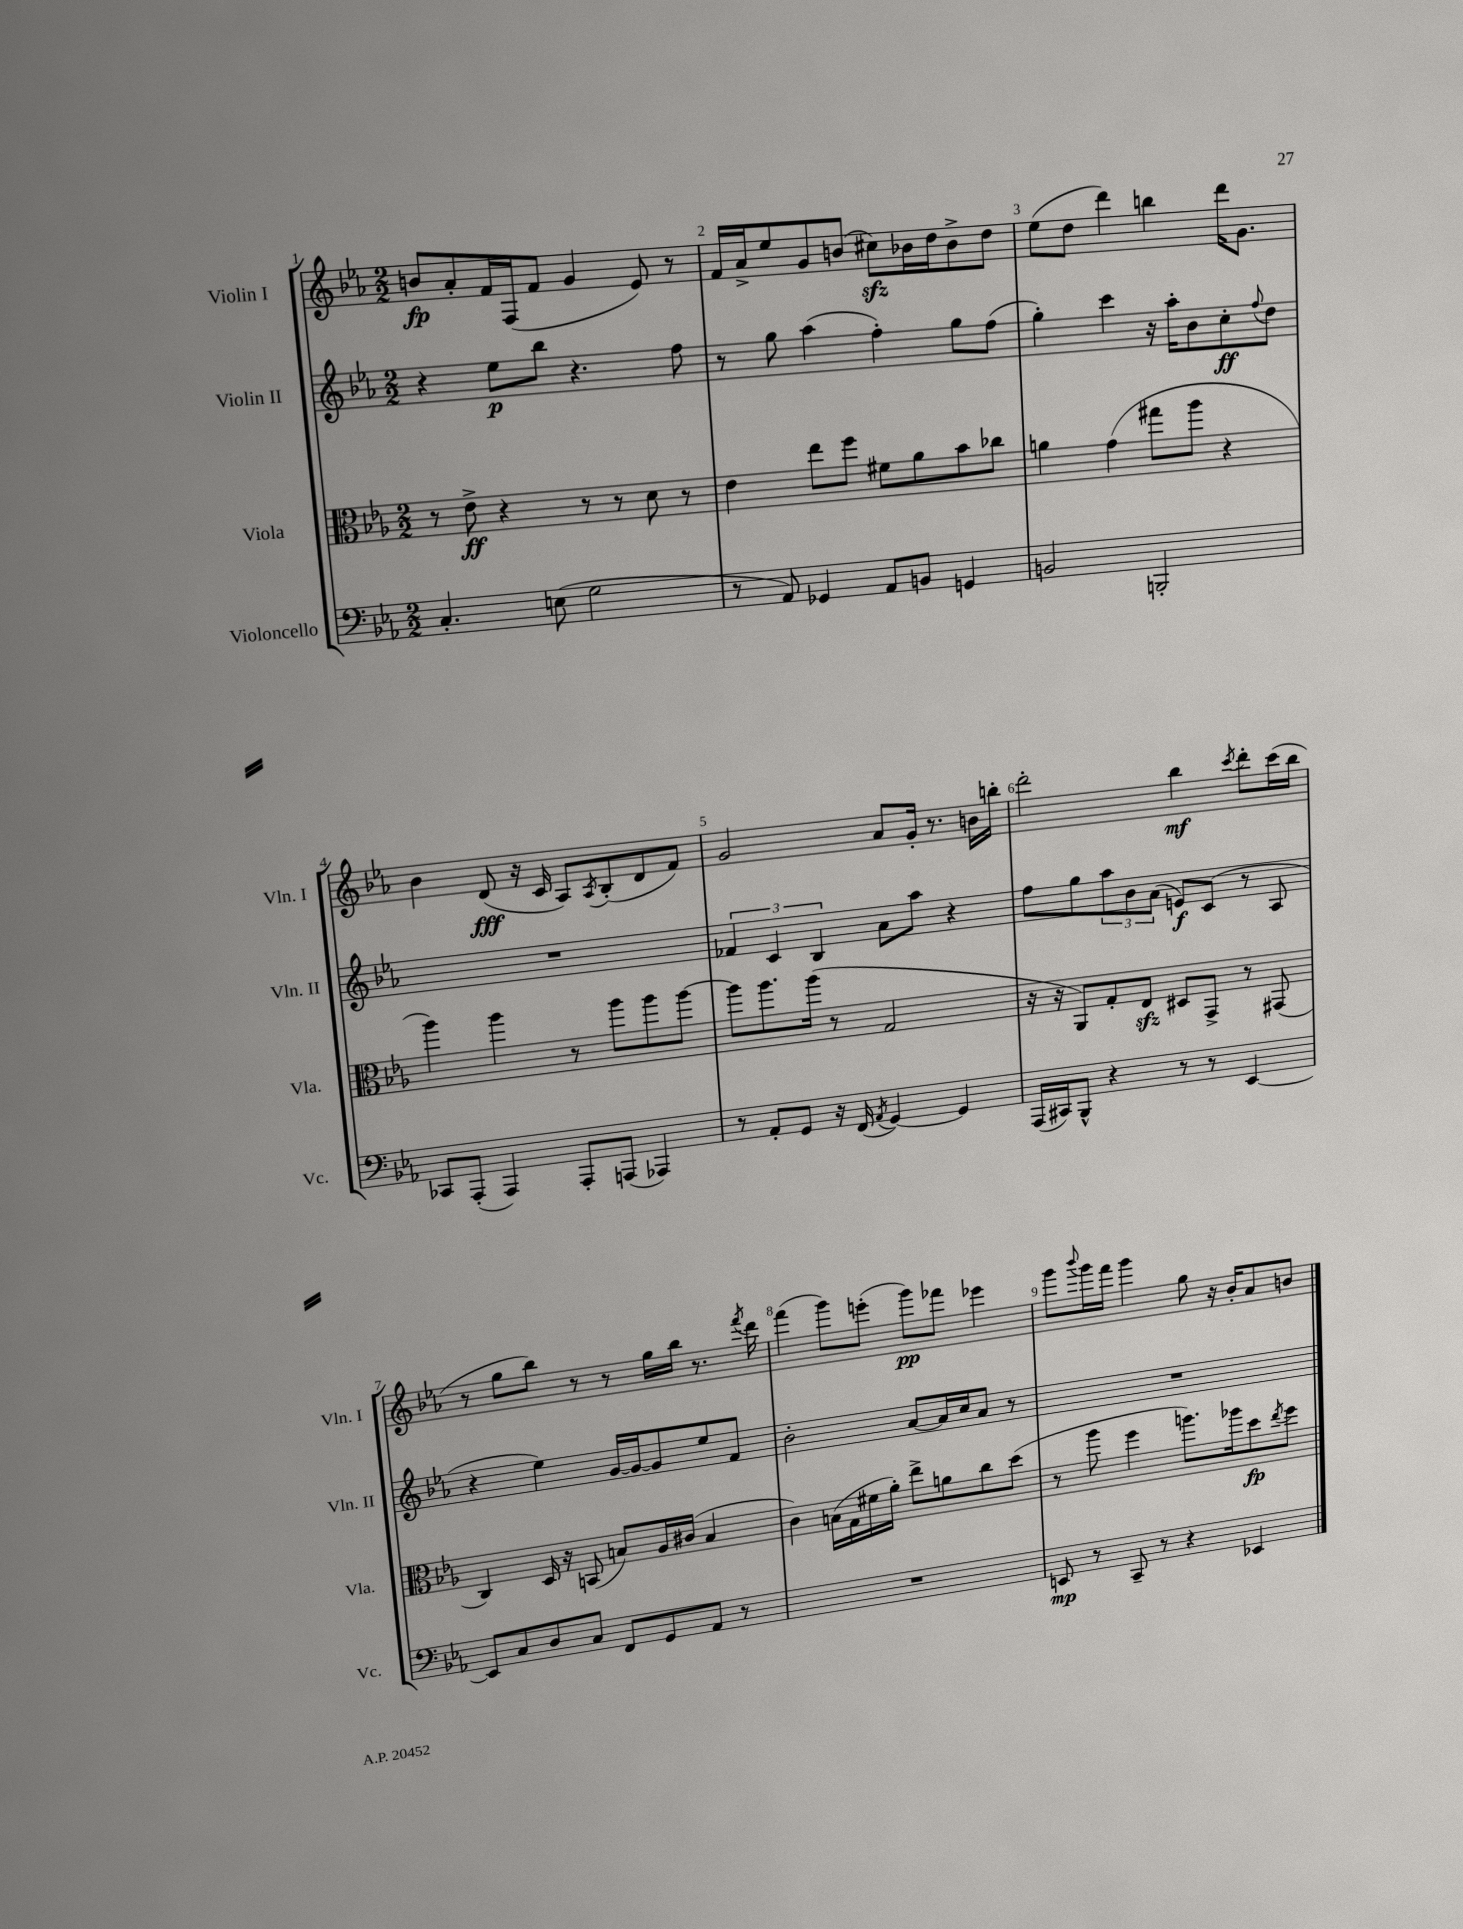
<<
\new StaffGroup <<
\new Staff = "s0" \with { instrumentName = "Violin I" shortInstrumentName = "Vln. I" } {
    \clef treble \key ees \major \numericTimeSignature \time 2/2
    b'8\fp aes'8-. f'16 f16( f'8 g'4 ees'8) r8 |
    f'16 aes'16-> ees''8 g'8 b'8( cis''8\sfz) bes'16 d''16 bes'8-> d''8 |
    ees''8( d''8 d'''4) b''4 d'''16 g'8. |
    bes'4 d'8\fff( r16 c'16 aes8) \acciaccatura { aes8 } bes8-.( d'8 f'8) |
    g'2 aes'8 g'16-. r8. b'16 b''16-. |
    d'''2-. bes''4\mf \acciaccatura { c'''8 } d'''8-. c'''16( bes''16 |
    r8 g''8 bes''8) r8 r8 g''16 bes''16 r8. \acciaccatura { f'''8 } d'''16 |
    f'''4( g'''8) e'''8-.( g'''8\pp) fes'''8 ees'''4 |
    g'''8 \appoggiatura { bes'''8 } g'''16 f'''16 g'''4 g''8 r16 bes'16-. aes'8 b'8 \bar "|." |
}
\new Staff = "s1" \with { instrumentName = "Violin II" shortInstrumentName = "Vln. II" } {
    \clef treble \key ees \major \numericTimeSignature \time 2/2
    r4 ees''8\p bes''8 r4. f''8 |
    r8 g''8 aes''4( f''4-.) g''8 f''8( |
    g''4-.) c'''4 r16 aes''16-. bes'8 c''8-.\ff \appoggiatura { f''8 } d''8 |
    R1 |
    \tuplet 3/2 { fes'4 c'4 bes4 } aes'8 aes''8 r4 |
    f''8 g''8 \tuplet 3/2 { aes''8 bes'8 aes'8( } e'8\f) c'8( r8 aes8 |
    r4 ees''4) g'16~ g'16~ g'8 ees''8 f'8 |
    bes'2-. aes'8~ aes'16 c''16 aes'8 r8 |
    R1 \bar "|." |
}
\new Staff = "s2" \with { instrumentName = "Viola" shortInstrumentName = "Vla." } {
    \clef alto \key ees \major \numericTimeSignature \time 2/2
    r8 ees'8->\ff r4 r8 r8 d'8 r8 |
    ees'4 ees''8 f''8 fis'8 aes'8 bes'8 ces''8 |
    a'4 g'4( gis''8 aes''8 r4 |
    aes''4) aes''4 r8 aes''8 aes''8 aes''8~ |
    aes''8 aes''8. aes''16( r8 g2 |
    r16 r16 aes,8) g8-. ees8\sfz dis8 g,8-> r8 gis,8( |
    c4) d16 r16 b,8( b8) aes16 cis'16( b4 |
    c'4) b16( g16 fis'16 aes'16-.) ees''8-> a'8 c''8 d''8( |
    r8 aes''8 f''4 a''8.) aes''16 d''8\fp \acciaccatura { ees''8 } f''8 \bar "|." |
}
\new Staff = "s3" \with { instrumentName = "Violoncello" shortInstrumentName = "Vc." } {
    \clef bass \key ees \major \numericTimeSignature \time 2/2
    c4.-. e8( g2 |
    r8 aes,8) ges,4 aes,8 b,8 g,4 |
    b,2 b,,2-. |
    ces,8 aes,,8-.( aes,,4) aes,,8-. a,,8( aes,,4) |
    r8 aes,8-. g,8 r16 f,16( \acciaccatura { aes,8 } g,4~) g,4 |
    aes,,16( cis,16) bes,,8-^ r4 r8 r8 ees,4~ |
    ees,8 c8 d8 c8 f,8 g,8 aes,8 r8 |
    R1 |
    e,8\mp r8 c,8-- r8 r4 ees,4 \bar "|." |
}
>>
>>
\layout { \context { \Score \override BarNumber.break-visibility = ##(#f #t #t) barNumberVisibility = #all-bar-numbers-visible } }
